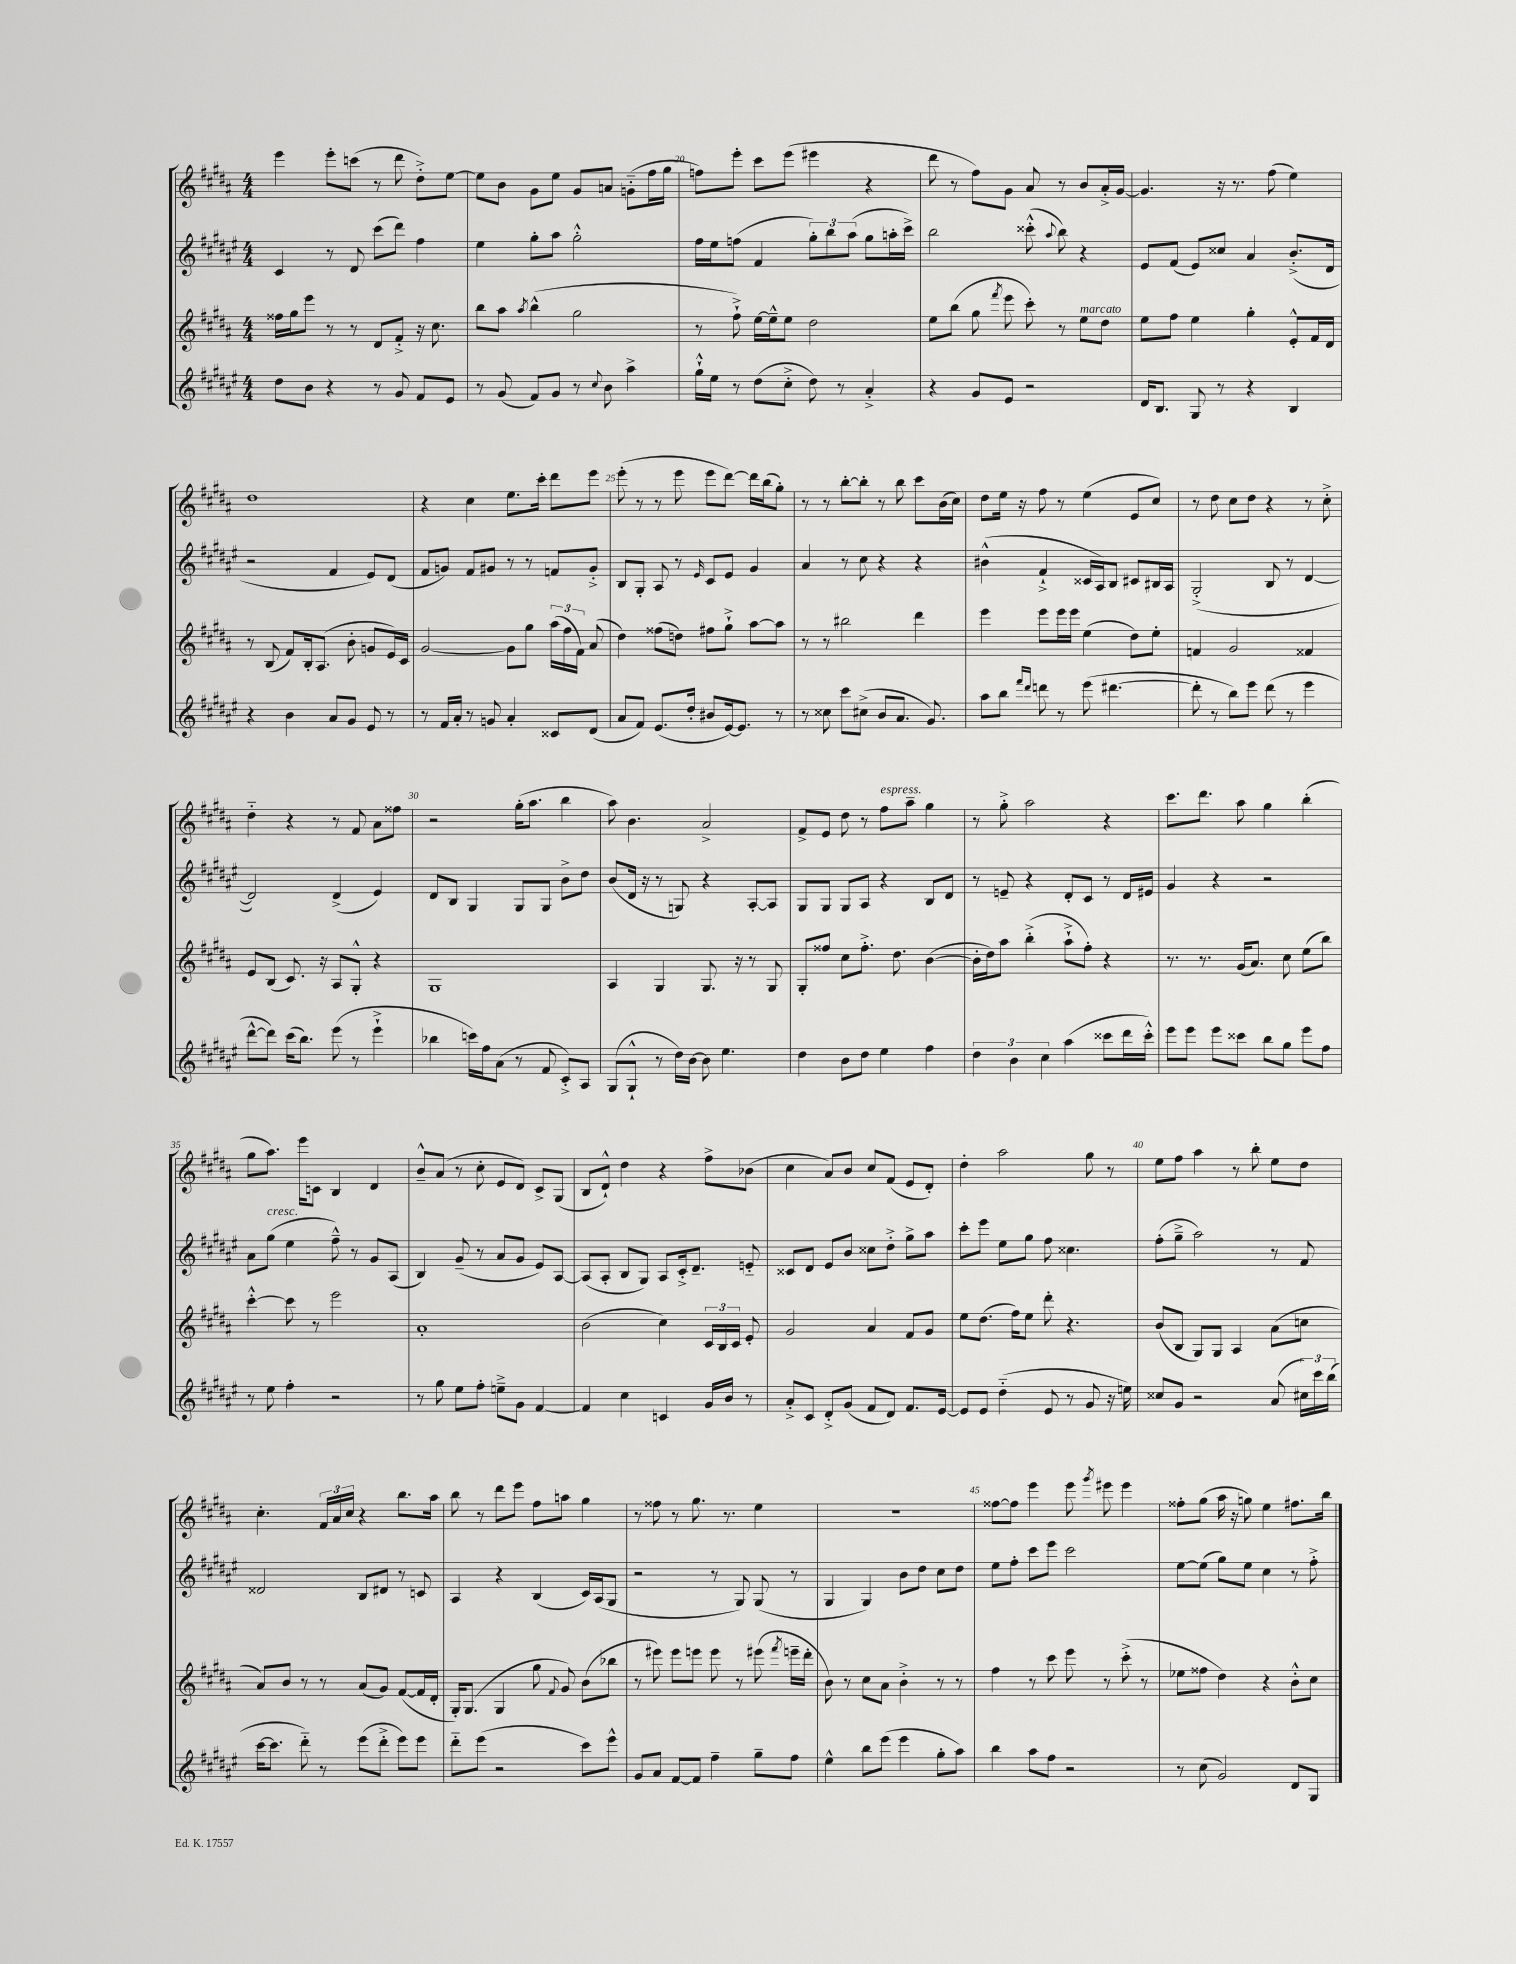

**kern	**kern	**kern	**kern
*staff4	*staff3	*staff2	*staff1
*clefG2	*clefG2	*clefG2	*clefG2
*k[f#c#g#d#a#e#]	*k[f#c#g#d#a#]	*k[f#c#g#d#a#e#]	*k[f#c#g#d#a#]
*M4/4	*M4/4	*M4/4	*M4/4
8dd#	16ff##	4c#	4eee
.	16gg#	.	.
8b	8eee	.	.
4r	8r	8r	8eee'
.	8r	8d#	(8ccc
8r	8d#	(8ccc#	8r
8g#	8f#'^	8ddd#)	8ddd#
8f#	16r	4ff#	8dd#'^)
.	8.cc#	.	.
8e#	.	.	[8ee
=	=	=	=
8r	8bb	4ee#	8ee]
(8g#	8aa#	.	8b
.	8qaa#	.	.
8f#)	(4bb^^	8gg#'	8g#
8g#	.	8aa#	8ee
8r	2gg#	2gg#'^^	8g#
8qqcc#	.	.	.
8b	.	.	8a
4aa#^	.	.	(8g'~
.	.	.	16ff#
.	.	.	16gg#
=	=	=	=
16gg#`^^	8r	16ff#	8ff)
16ee#	.	16ee#	.
8r	8ff#`^)	(8ff	8eee'
(8dd#	[16ee	4f#	8ccc#
.	16ee~^^]	.	.
8cc#'^	8ee	.	(8eee
8dd#)	2dd#	12gg#')	4eee#
.	.	12bb	.
8r	.	.	.
.	.	(12aa#	.
4a#'^	.	8gg#	4r
.	.	16aa'	.
.	.	16ccc#^)	.
=	=	=	=
4r	8ee	2bb	8ddd#
.	(8bb	.	8r
8g#	8gg#	.	8ff#)
.	8qfff#	.	.
8e#	8eee	.	8g#
2r	8ccc#')	(8ccc##'^^	8a#
.	.	8qqaa#	.
.	8r	8bb)	8r
.	8ee	4r	8b
.	8dd#	.	16a#'^
.	.	.	[16g#
=	=	=	=
16d#	8ee	8e#	4.g#]
8.B	.	.	.
.	8ff#	(8f#	.
8G#	4ee	8e#)	.
8r	.	8cc##	16r
.	.	.	8.r
4r	4gg#'	4a#	.
.	.	.	(8ff#
4B	8e'^^	(8.b'^	4ee)
.	16f#	.	.
.	16d#	16d#	.
=	=	=	=
4r	8r	2r	1dd#
.	(8B	.	.
4b	8f#)	.	.
.	16B'	.	.
.	(8.A#	.	.
8a#	.	4f#	.
8g#	8b'	.	.
8e#	8g	8e#)	.
8r	16e)	(8d#	.
.	16c#	.	.
=	=	=	=
8r	[2g#	8f#	4r
16f#	.	8g)	.
16a#'	.	.	.
8r	.	8f#	4cc#
8g	.	8g#	.
4a#'	8g#]	8r	8.ee
.	8gg#	8r	.
.	.	.	16ccc#'
8c##	(24aa#	8f	8ddd#
.	24ff#	.	.
.	24f#)	.	.
(8d#	(8a#	8g#'^	8eee
=	=	=	=
8a#	4dd#)	8B	(8eee'
8f#)	.	8G#'	8r
(8.e#	(8ff##	8A#	8r
.	8dd)	8r	8eee
16dd#'	.	.	.
.	.	16qqe#	.
8b#	8ff#	8c#	8eee
[16e#)	8gg#`^	8e#	[8ddd#)
8.e#]	.	.	.
.	[8aa#	4g#	16ddd#]
.	.	.	(16bb
8r	8aa#]	.	8gg#')
=	=	=	=
8r	8r	4a#	8r
8cc##	8r	.	8r
8ccc#	2bb#	8r	[8bb'
(8cc#^	.	8cc#	8bb']
8b	.	4r	8r
8.a#	.	.	8bb
.	4ddd#	4r	8ccc#
8.g#)	.	.	.
.	.	.	(16b
.	.	.	16cc#)
=	=	=	=
8aa#	4eee	(4b#^^	8dd#
8bb	.	.	16ee
.	.	.	16r
16qqfff#	.	.	.
16qqddd#	.	.	.
8ddd	8eee	4f#`^	8ff#
8r	16eee	.	8r
.	16eee	.	.
(8eee#	(4ee	16c##	(4ee
.	.	16A#)	.
[4.ddd#	.	8B	.
.	8dd#)	8c#	8e
.	8ee'	16B#	8cc#)
.	.	16A#	.
=	=	=	=
8ddd#']	4f	(2G#'^	8r
8r	.	.	8dd#
8bb)	2g#	.	8cc#
8eee#	.	.	8dd#
(8ddd#	.	8B	4r
8r	.	8r	.
4eee#	4f##	[4d#	8r
.	.	.	8cc#'^
=	=	=	=
[8ddd#^^	8e	2d#])	4dd#'~
8ddd#])	(8B	.	.
(16ccc#	8.c#)	.	4r
8.bb)	.	.	.
.	16r	.	.
(8eee#	8A#	(4d#^	8r
8r	8G#'^^	.	8f#
4eee#`^	4r	4e#)	8a#
.	.	.	8ff##
=	=	=	=
4bb-	1G#	8d#	2r
.	.	8B	.
16ccc)	.	4G#	.
16ff#	.	.	.
(8a#	.	.	.
8r	.	8G#	(16gg#'
.	.	.	8.aa#
8f#	.	8G#	.
8c#'^)	.	8b^	4bb
8A#	.	8dd#	.
=	=	=	=
(8G#	4A#	(8b	8aa#)
8G#`^^	.	16d#	4.b
.	.	16r	.
8r	4G#	8r	.
16dd#)	.	8G)	.
[16b	.	.	.
8b]	8.G#	4r	2a#^
4.ee#	.	.	.
.	16r	.	.
.	8r	[8A#'	.
.	8G#	8A#]	.
=	=	=	=
4dd#	8G#'	8G#	8f#^
.	8ff##	8G#	8e
8b	8cc#	8G#	8dd#
8dd#	8.ff##'^	8A#	8r
4ee#	.	4r	8ff#
.	8.dd#	.	.
.	.	.	8aa#~
4ff#	([4b	8B	4gg#
.	.	8d#	.
=	=	=	=
6dd#	16b']	8r	8r
.	16dd#)	.	.
.	8aa#	8e~	8gg#'^
6b	.	.	.
.	(4bb'^	4r	2aa#
6cc#	.	.	.
(4aa#	8aa#`^	8d#'	.
.	8ff#')	8c#	.
8ccc##	4r	8r	4r
16ddd#	.	16d#	.
16ccc##'^^)	.	16e#	.
=	=	=	=
8eee#	8.r	4g#	8.ccc#
8eee#	.	.	.
.	8.r	.	8.ddd#
8eee#	.	4r	.
8ccc##	(16g#	.	8aa#
.	8.a#)	.	.
8bb	.	2r	4gg#
8gg#	8cc#	.	.
8eee#	(8ee	.	(4bb'
8ff#	8bb)	.	.
=	=	=	=
8r	[4ccc#'^^	8a#	8gg#
8ee#	.	(8gg#	8.aa#)
4ff#'	8ccc#]	4ee#	.
.	.	.	16eee
.	8r	.	8c
2r	2eee	8ff#~^^)	4B
.	.	8r	.
.	.	8g#	4d#
.	.	(8A#	.
=	=	=	=
8r	1a#'	4B)	8b~^^
8gg#	.	.	(8a#
8ee#	.	(8g#~	8r
8ff#'	.	8r	8cc#'
8ee~^	.	8a#	8e
8g#	.	8g#	8d#)
[4f#	.	8e#)	8c#^
.	.	[8A#	(8G#
=	=	=	=
4f#]	(2b	(8A#]	8B
.	.	8A#'	8d#`^^)
4cc#	.	8B	4dd#
.	.	8G#)	.
4c	4cc#)	8A#	4r
.	.	16c#'^	.
.	.	8.d#~	.
16g#	24c#	.	8ff#^
.	24B	.	.
16b	.	.	.
.	24c#	.	.
8r	8e'	8e'~	(8b-
=	=	=	=
8a#'^	2g#	8c##	4cc#
8c#	.	8d#	.
8d#'^	.	8e#	8a#)
(8g#	.	8b	8b
8f#	4a#	8cc##	8cc#
8d#)	.	8dd#'^	(8f#
8.f#	8f#	8gg#^	8e
.	8g#	8aa#	8d#')
[16e#	.	.	.
=	=	=	=
8e#]	8ee	8ccc#'	4dd#'
8e#	(8.dd#	8eee#	.
(4dd#'~	.	8ee#	2aa#
.	16ff#)	.	.
.	8ee	8gg#	.
8e#	8ddd#'	8ff#	.
8r	4.r	4.cc##	.
8g#	.	.	8gg#
16r	.	.	8r
16ee)	.	.	.
=	=	=	=
8cc##	(8b	(8ff#'	8ee
8g#	8B	8gg#~^	8ff#
2r	8G#)	2aa#)	4aa#
.	8G#	.	.
.	4A#	.	8r
.	.	.	8bb'
(8a#	(8a#	8r	8ee
24cc#)	8cc	8f#	8dd#
24ccc#	.	.	.
(24bb	.	.	.
=	=	=	=
[16ccc#	8a#)	2d##	4.cc#'
8.ccc#]	.	.	.
.	8b	.	.
8ddd#'~)	8r	.	.
8r	8r	.	24f#
.	.	.	24a#
.	.	.	24cc#
(8eee#	(8a#	8B	4r
8ddd#'^	8g#)	8d#	.
8eee#)	([8f#	8r	8.bb
8eee#	16f#]	8c	.
.	16d#'	.	16aa#
=	=	=	=
8ddd#'~	16G#')	4A#	8bb
.	(8.G#	.	.
(8eee#	.	.	8r
2r	4G#	4r	8ddd#
.	.	.	8eee
.	8gg#	(4B	8ff#
.	8qqf#	.	.
.	8g#)	.	8aa
8ccc#)	(8b	16c#)	4gg#
.	.	(16A#	.
8eee#^^	8bb-	8G#	.
=	=	=	=
8g#	8r	2r	8r
8a#	8eee#)	.	8ff##
[8f#	8eee#	.	8r
8f#]	8eee	.	8.gg#
4ff#~	8eee	8r	.
.	.	.	8.r
.	8r	8G#)	.
8gg#~	(8eee#	(8G#	4ee
.	8qfff#	.	.
8ff#	16eee~	8r	.
.	16ddd#'	.	.
=	=	=	=
4ee#^^	8b)	4G#	1r
.	8r	.	.
8bb	8cc#	4G#)	.
(8eee#	8a#	.	.
4eee#	4b'^	8b	.
.	.	8dd#	.
8gg#'	8r	8cc#	.
8aa#)	8r	8dd#	.
=	=	=	=
4bb	4ff#	8ee#	[8ff##
.	.	8ff#'	8ff##]
8aa#	8r	8ccc#	4eee
8ff#	8ccc#	8eee#	.
2r	8eee	2ccc#	8eee
.	.	.	8qggg#
.	8r	.	8eee#
.	(8ccc#'^	.	4eee#
.	8r	.	.
=	=	=	=
8r	8ee-	[8ee#	8ff##'
(8cc#	8ff##	(8ee#]	(8gg#
2g#)	4dd#)	8gg#)	16aa#
.	.	.	16r
.	.	8ee#	8gg)
.	4r	4cc#	4ee
8d#	8b'^^	8r	8.ff#
8G#	8cc#	8ff#'^	.
.	.	.	16bb
==	==	==	==
*-	*-	*-	*-
